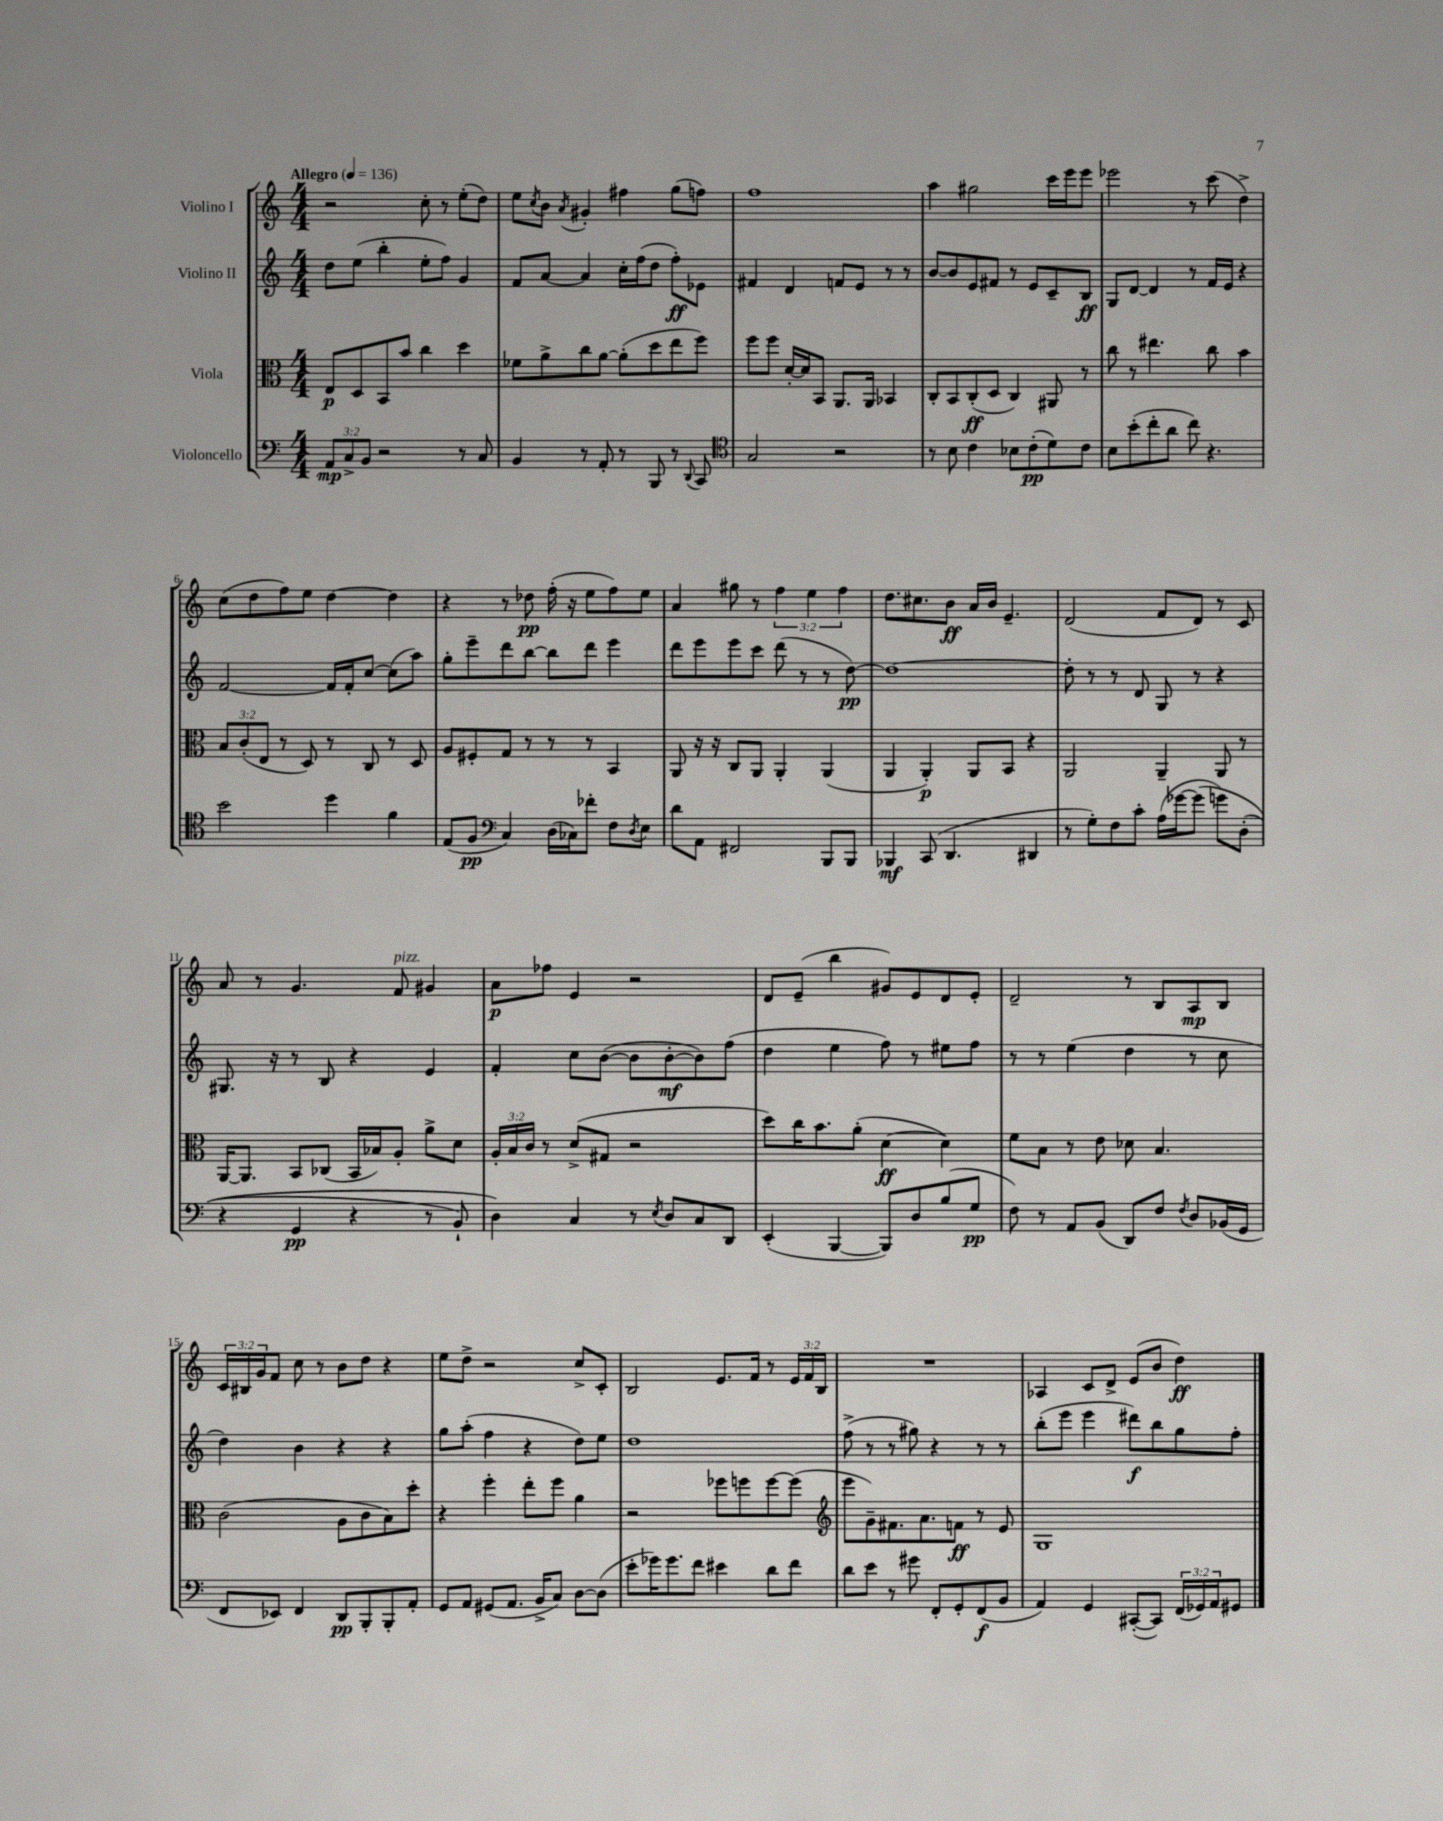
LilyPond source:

<<
\new StaffGroup <<
\new Staff = "s0" \with { instrumentName = "Violino I" } {
    \clef treble \key c \major \numericTimeSignature \time 4/4 \override Staff.TupletNumber.text = #tuplet-number::calc-fraction-text \tempo "Allegro" 4 = 136
    r2 c''8-. r8 e''8-.( d''8) |
    e''8 \acciaccatura { c''8 } b'8 \acciaccatura { a'8 } gis'4-. fis''4 g''8( f''8) |
    f''1 |
    a''4 gis''2 c'''16 e'''16 e'''8 |
    ees'''2 r8 c'''8( d''4->) |
    c''8( d''8 f''8) e''8 d''4~ d''4 |
    r4 r8 des''8\pp f''16-.( r16 e''8 f''8) e''8 |
    a'4 gis''8 r8 \tuplet 3/2 { f''4 e''4 f''4 } |
    d''8. cis''8. b'8\ff a'16 b'16 e'4.-- |
    d'2( f'8 d'8) r8 c'8 |
    a'8 r8 g'4. f'8^\markup { \italic "pizz." } gis'4 |
    a'8\p fes''8 e'4 r2 |
    d'8 e'8--( b''4 gis'8) e'8 d'8 e'8-. |
    d'2-- r8 b8 a8\mp b8 |
    \tuplet 3/2 { c'16 bis16 g'16 } f'8 c''8 r8 b'8 d''8 r4 |
    e''8 d''8-> r2 c''8-> c'8-. |
    b2 e'8. f'16 r8 \tuplet 3/2 { e'16 f'16 b16 } |
    R1 |
    aes4 c'8 d'8-> e'8( b'8 d''4\ff) \bar "|." |
}
\new Staff = "s1" \with { instrumentName = "Violino II" } {
    \clef treble \key c \major \numericTimeSignature \time 4/4
    d''8 e''8( b''4-. e''8-. f''8) g'4 |
    f'8 a'8~ a'4 c''16-. f''16( d''8 f''8-.\ff) ees'8 |
    fis'4 d'4 f'8 e'8 r8 r8 |
    b'8~ b'8 e'8 fis'8 r8 e'8 c'8-- b8\ff |
    g8 d'8~ d'4 r8 f'16 e'16 r4 |
    f'2~ f'16 f'16-. c''8~ c''8( a''8) |
    g''8-. e'''8-- d'''8 b''8~ b''8 d'''8 e'''4 |
    d'''8 e'''8 e'''8 c'''8 d'''8( r8 r8 d''8~\pp) |
    d''1~ |
    d''8-. r8 r8 d'8 g8 r8 r4 |
    gis8. r16 r8 b8 r4 e'4 |
    f'4-. c''8 b'8~( b'8 b'8~-.\mf b'8) f''8( |
    d''4 e''4 f''8) r8 eis''8 f''8 |
    r8 r8 e''4( d''4 r8 c''8 |
    d''4) b'4 r4 r4 |
    g''8 a''8-.( f''4 r4 d''8) e''8 |
    d''1 |
    f''8->( r8 r8 gis''8) r4 r8 r8 |
    b''8-.( e'''8 e'''4 dis'''8\f) b''8 g''8 f''8-. \bar "|." |
}
\new Staff = "s2" \with { instrumentName = "Viola" } {
    \clef alto \key c \major \numericTimeSignature \time 4/4 \override Staff.TupletNumber.text = #tuplet-number::calc-fraction-text
    e8\p d8 b,8 b'8 c''4 d''4 |
    fes'8 a'8-> c''8 a'8~ a'8-.( d''8 e''8 f''8) |
    f''8 f''8 d'16~-. d'16 b,8 a,8. a,16 bes,4 |
    c8-. b,8 c8-.\ff( d8 c4) ais,8 r8 |
    c''8 r8 eis''4. c''8 b'4 |
    \tuplet 3/2 { b8 c'8-.( e8 } r8 d8) r8 c8 r8 d8 |
    a8 fis8-. g8 r8 r8 r8 b,4 |
    a,8 r16 r16 c8 a,8 a,4-. a,4( |
    a,4 a,4-.\p) a,8 b,8 r4 |
    a,2 a,4-- a,8 r8 |
    a,16~ a,8. b,8 ces8( b,16 bes16) a8-. a'8-> d'8 |
    \tuplet 3/2 { a16-. b16 c'16 } r8 d'8->( gis8 r2 |
    d''8) c''16 b'8. a'8-.( d'4~\ff d'4) |
    f'8 b8 r8 e'8 des'8 b4. |
    c'2( a8 c'8 b8) d''8-. |
    r4 f''4-. e''8-. f''8 a'4 |
    r2 fes''8 f''8 f''8~ f''8( |
    \clef treble e'''8 g'8--) fis'8. a'8. f'8\ff r8 e'8 |
    g1 \bar "|." |
}
\new Staff = "s3" \with { instrumentName = "Violoncello" } {
    \clef bass \key c \major \numericTimeSignature \time 4/4 \override Staff.TupletNumber.text = #tuplet-number::calc-fraction-text
    \tuplet 3/2 { a,8\mp c8-> b,8 } r2 r8 c8 |
    b,4 r8 a,8-. r8 b,,8 r8 \appoggiatura { d,8 } c,8 |
    \clef tenor g2 r2 |
    r8 b8 c'4 bes8 c'8-.\pp( d'8) c'8 |
    b8 b'8-.( c''8-. a'8 c''8) r4. |
    b'2 d''4 f'4 |
    e8( f8\pp \clef bass c4) d16( ces16) fes'8-. f8 \acciaccatura { d8 } e8 |
    d'8 a,8 fis,2 b,,8 b,,8 |
    bes,,4\mf c,8( d,4. dis,4 |
    r8 g8-.) f8 c'8-. a16( ges'16~ ges'8\( g'8) d8-.( |
    r4 g,4\pp r4 r8 b,8-!) |
    d4\) c4 r8 \acciaccatura { e8 } d8 c8 d,8 |
    e,4-.( b,,4~ b,,8) d8 b8( g8\pp |
    f8) r8 a,8 b,8( d,8) f8 \acciaccatura { f8 } d8 bes,16( g,16 |
    f,8 ees,8) f,4 d,8\pp b,,8-. b,,8-. a,8-. |
    g,8 a,8 gis,8( a,8. b,16-> c8) d8~ d8( |
    e'8-. ges'16) ges'8. f'8 eis'4 d'8 f'8 |
    d'8 e'8 r8 gis'8 f,8-. g,8-. f,8\f( b,8 |
    a,4) g,4 cis,8~-.( cis,8) \tuplet 3/2 { f,16( ges,16) a,16 } gis,8 \bar "|." |
}
>>
>>
